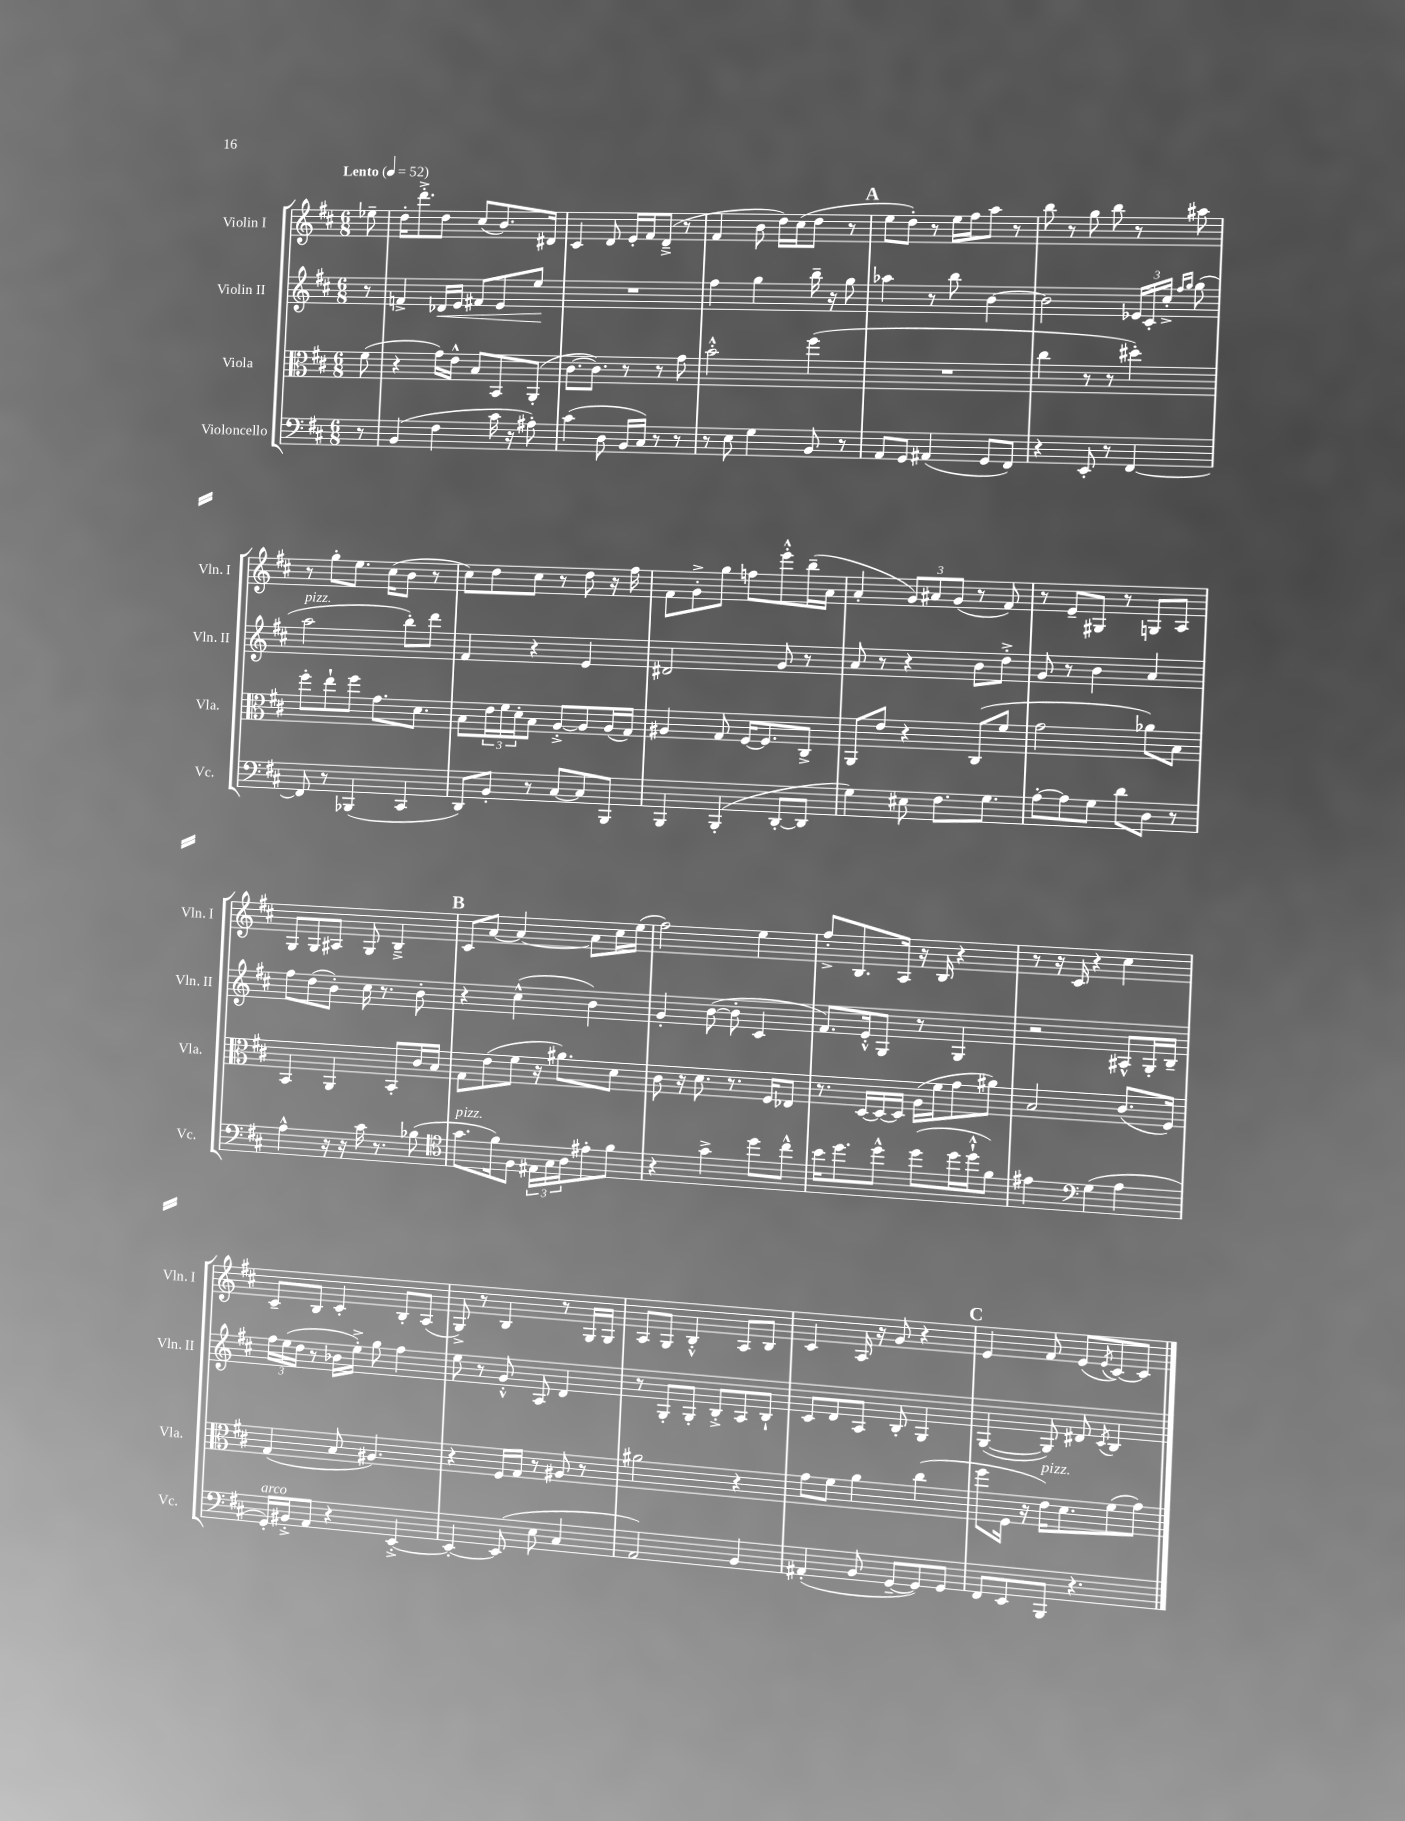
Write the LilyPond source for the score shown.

<<
\new StaffGroup <<
\new Staff = "s0" \with { instrumentName = "Violin I" shortInstrumentName = "Vln. I" } {
    \clef treble \key d \major \numericTimeSignature \time 6/8 \partial 8 \tempo "Lento" 4 = 52
    ees''8-- |
    d''16-. d'''8.-.-> d''8 cis''8( b'8.) dis'16 |
    cis'4 d'8 e'16-. fis'16 d'8--->( r8 |
    fis'4 b'8 d''16) cis''16( d''8 r8 |
    \mark \markup { \bold "A" } e''8 d''8-.) r8 e''16 fis''16 a''8 r8 |
    b''8 r8 g''8 b''8 r8 ais''8 |
    r8 g''8-. e''8. cis''16( b'8 r8 |
    cis''8) d''8 cis''8 r8 d''8 r16 fis''16 |
    fis'8 g'8-.-> g''8 f''8 e'''8-.-^ b''16--( a'16 |
    a'4-. \tuplet 3/2 { g'8) ais'8 g'8( } r8 fis'8) |
    r8 e'8-- gis8 r8 g8 a8 |
    g8 g8 ais8 g8 b4---> |
    \mark \markup { \bold "B" } cis'8 a'8~ a'4~ a'8 cis''16 e''16( |
    fis''2) e''4 |
    fis''8-.-> b8. a16 r16 b16 r4 |
    r8 r16 cis'16 r4 cis''4 |
    cis'8-- b8 cis'4-. b8-. a8( |
    g8->) r8 b4 r8 g16 g16 |
    a8 g8 b4-.-^ a8 b8 |
    cis'4 a16 r16 g'8 r4 |
    \mark \markup { \bold "C" } e'4 fis'8 e'8( \acciaccatura { e'8 } cis'8~) cis'8 \bar "|." |
}
\new Staff = "s1" \with { instrumentName = "Violin II" shortInstrumentName = "Vln. II" } {
    \clef treble \key d \major \numericTimeSignature \time 6/8 \partial 8
    r8 |
    f'4-> des'16\< e'16 fis'8 e'8 e''8\! |
    R2. |
    fis''4 g''4 b''16-- r16 g''8 |
    \mark \markup { \bold "A" } aes''4 r8 b''8 b'4~ |
    b'2 \tuplet 3/2 { ees'16 cis'16-. cis''16-.-> } \grace { fis''16 g''16 } g''8( |
    a''2^\markup { \italic "pizz." } b''8-.) d'''8 |
    fis'4 r4 e'4 |
    dis'2 g'8 r8 |
    a'8 r8 r4 b'8 d''8-.-> |
    g'8 r8 b'4 a'4 |
    fis''8 d''8( b'8-.) cis''16 r8. b'8-. |
    \mark \markup { \bold "B" } r4 cis''4-^( b'4) |
    g'4-. b'8~( b'8-. cis'4 |
    fis'8.) e'16-.-^ g8 r8 g4 |
    r2 ais8-^ g16-. b16-- |
    \tuplet 3/2 { fis''16 e''16( d''16 } r8 bes'16 e''16-.->) g''8 fis''4 |
    e''8 r8 g'8-.-^ a8 d'4 |
    r8 g8-. g8-. b8-.-> a8 b8-! |
    cis'8 d'8 a8 b8-. g4 |
    \mark \markup { \bold "C" } g4~( g8) dis'8 \acciaccatura { cis'8 } b4 \bar "|." |
}
\new Staff = "s2" \with { instrumentName = "Viola" shortInstrumentName = "Vla." } {
    \clef alto \key d \major \numericTimeSignature \time 6/8 \partial 8
    fis'8( |
    r4 g'16) e'16-^ b8 b,8 a,8-.( |
    cis'8.~ cis'8.) r8 r8 g'8 |
    b'2-.-^ fis''4( |
    \mark \markup { \bold "A" } R2. |
    cis''4 r8 r8 dis''4-.) |
    fis''8-. e''8-! fis''8 g'8. d'8. |
    b8 \tuplet 3/2 { e'16 fis'16 d'16-. } b8 a8~-.-> a8 a16( g16) |
    ais4 g8 fis16~ fis8. cis8-> |
    a,8 e'8 r4 cis8( fis'8 |
    g'2 aes'8) b8 |
    b,4 a,4 b,8-. cis'16 b16 |
    \mark \markup { \bold "B" } g8 e'8( fis'8 r16 ais'8.) d'8 |
    cis'8 r16 d'8. r8. fis16 ees8 |
    r8. d16~ d16~ d16 a16( fis'16 g'8 ais'8) |
    b2 cis'8.( fis16) |
    g4( b8 ais4.) |
    r4 fis16 g16 r8 ais8 r8 |
    ais'2 r4 |
    g'8 fis'8 a'4 cis''4( |
    \mark \markup { \bold "C" } fis''8 fis16 r16 e'16^\markup { \italic "pizz." }) d'8. fis'8( g'8) \bar "|." |
}
\new Staff = "s3" \with { instrumentName = "Violoncello" shortInstrumentName = "Vc." } {
    \clef bass \key d \major \numericTimeSignature \time 6/8 \partial 8
    r8 |
    b,4( fis4 cis'16 r16 ais8-.) |
    cis'4( d8 b,16 cis16) r8 r8 |
    r8 e8 g4 b,8 r8 |
    \mark \markup { \bold "A" } a,8 g,8 ais,4( g,8 fis,8) |
    r4 e,8-. r8 fis,4~ |
    fis,8 r8 bes,,4( cis,4 |
    d,8) b,8-. r8 cis8~ cis8 b,,8 |
    b,,4 b,,4-.( d,8~-. d,8 |
    g4) eis8 fis8. g8. |
    a8~-. a8 g8 d'8 d8 r8 |
    a4-^ r16 r16 cis'16 r8. bes8( |
    \mark \markup { \bold "B" } \clef tenor g'8.^\markup { \italic "pizz." } fis'16) fis8 \tuplet 3/2 { eis16 g16 a16 } eis'8-. fis'8 |
    r4 g'4-> d''8 cis''8-^ |
    b'16 d''8. d''8-^ d''8( d''16 d''16-!-^ fis'8) |
    eis'4 \clef bass g4( a4 |
    g,16-.^\markup { \italic "arco" }) bis,16-.-> a,8 r4 e,4~-.-> |
    e,4~-. e,8( e8 cis4 |
    a,2) b,4 |
    ais,4-.( b,8 g,8~-- g,8) g,8 |
    \mark \markup { \bold "C" } fis,8 e,8 b,,8 r4. \bar "|." |
}
>>
>>
\layout { \context { \Score \remove "Bar_number_engraver" } }
